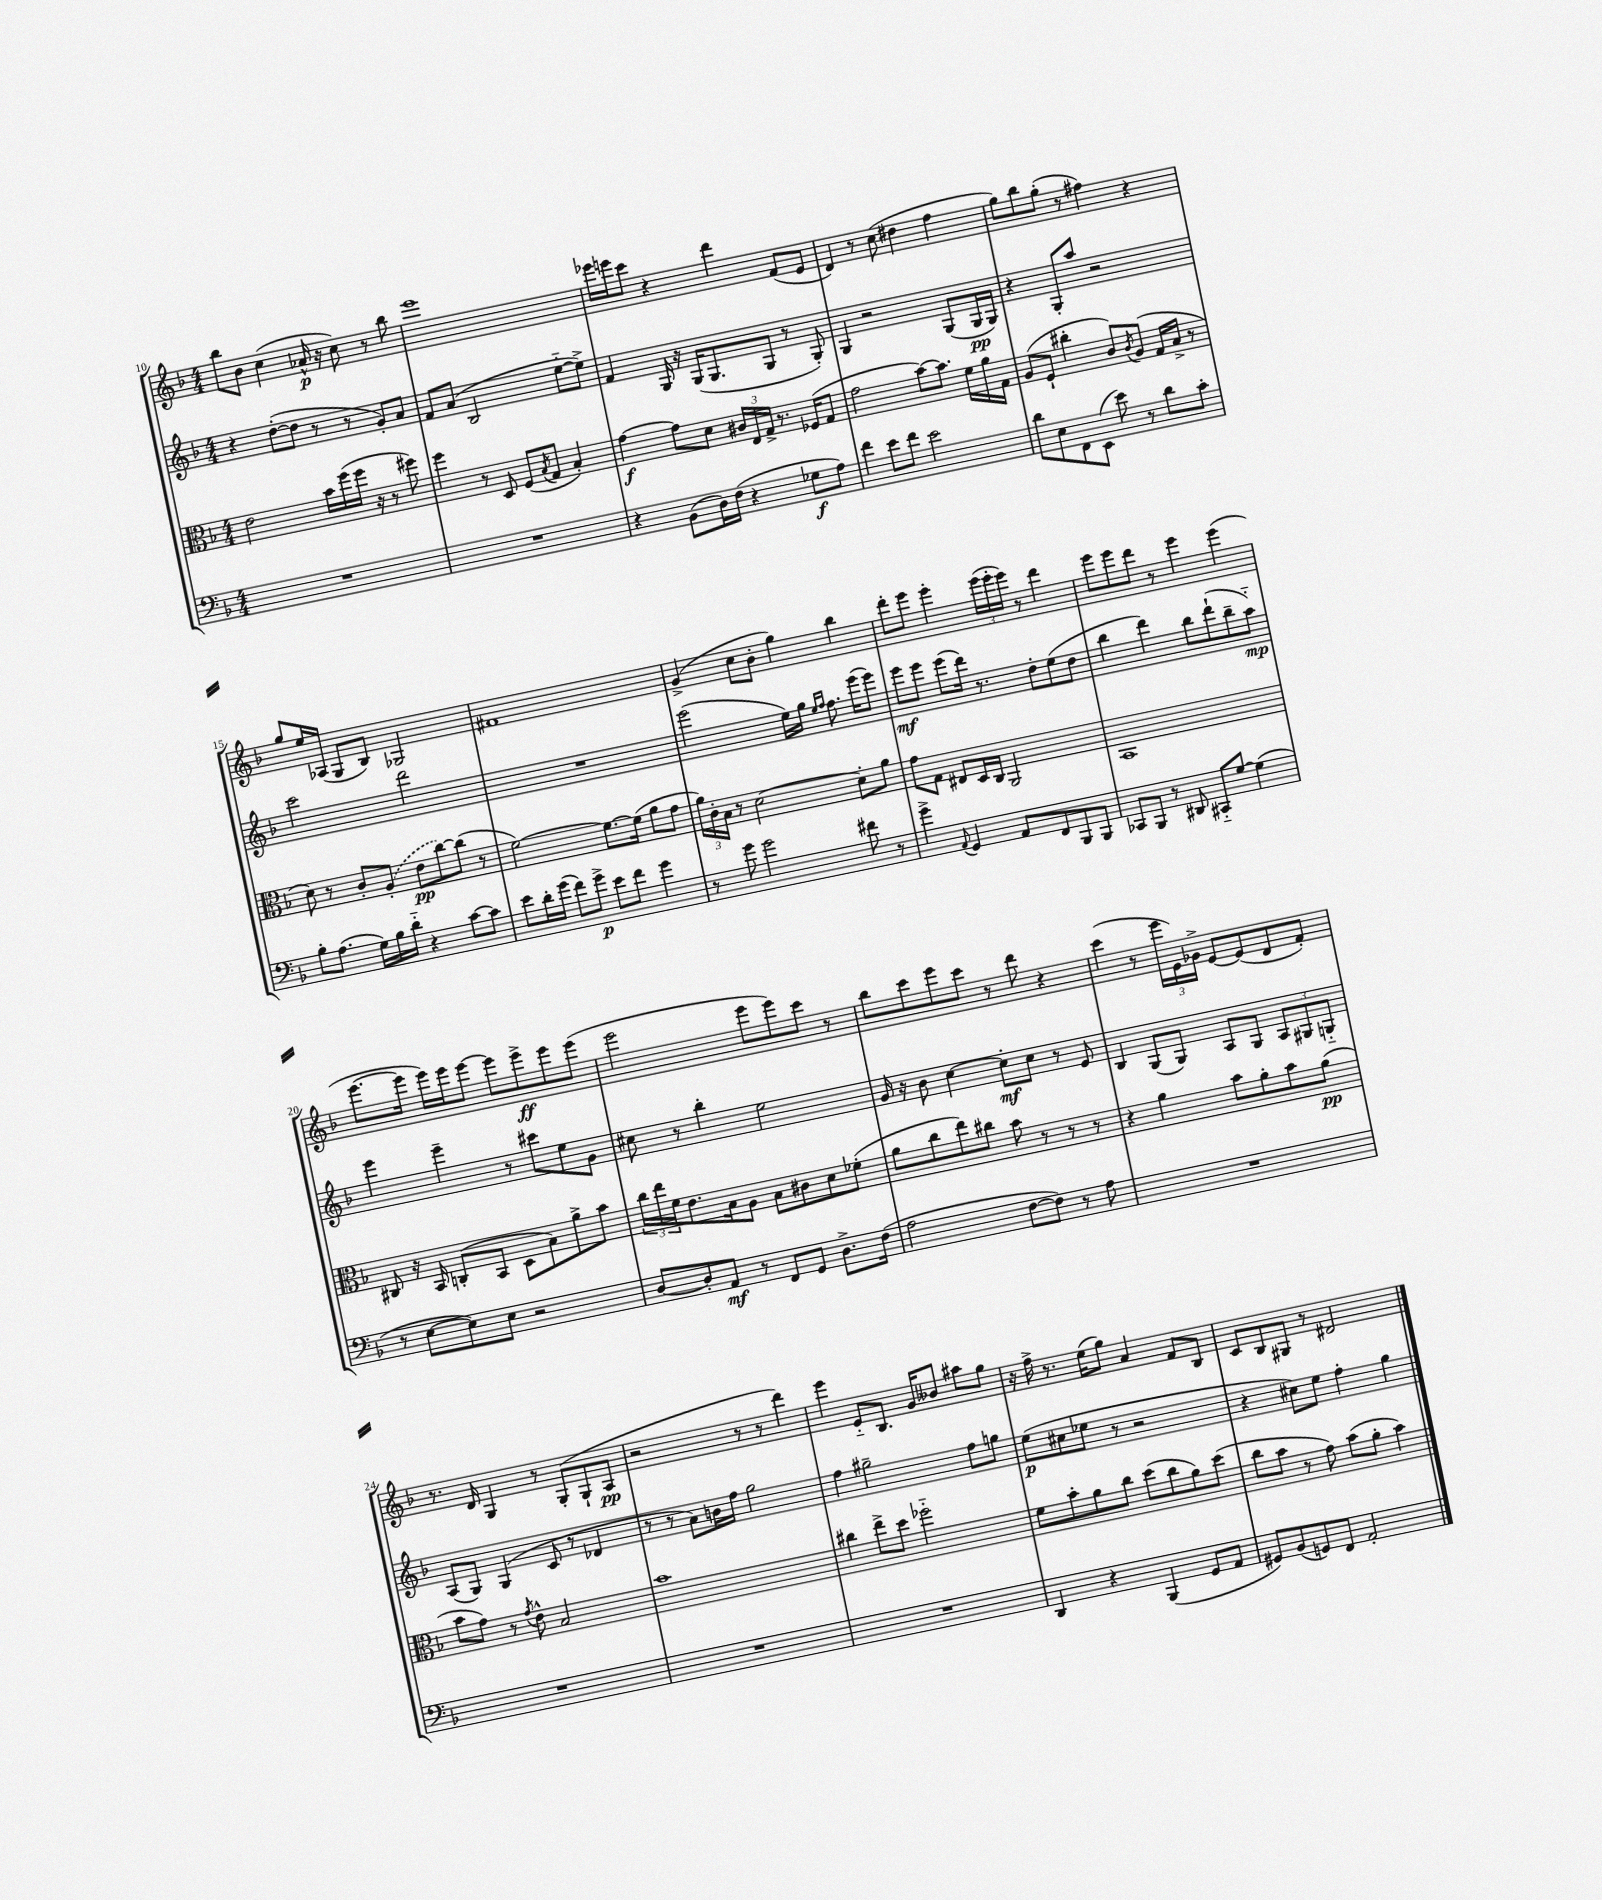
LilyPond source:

<<
\new StaffGroup <<
\new Staff = "s0" {
    \clef treble \key f \major \numericTimeSignature \time 4/4
    bes''8 bes'8 c''4( aes'16-^\p r16 c''8) r8 bes''8 |
    e'''1 |
    ees'''16 e'''16 c'''8 r4 d'''4 f'8( e'8 |
    d'4) r8 c''8( dis''4 f''4 |
    g''8) bes''8 g''8-.( r8 fis''4) r4 |
    g''8 e''16 aes16( g8 bes8) ges2 |
    fis'1 |
    g'4->( c''8 bes'8-. g''4) bes''4 |
    d'''8-. e'''8 e'''4-. \tuplet 3/2 { e'''16( e'''16-. e'''16) } r8 d'''4 |
    e'''8 e'''8 d'''8 r8 e'''4 e'''4( |
    e'''8.~ e'''16 e'''16) e'''16 e'''8~ e'''8 e'''8->\ff e'''8 e'''8( |
    e'''2 e'''8 e'''8) c'''8 r8 |
    bes''8 c'''8 e'''8 c'''8 r8 d'''8 r4 |
    c'''4( r8 \tuplet 3/2 { e'''16 e'16) ges'16-> } e'8~ e'8( d'8 f'8-.) |
    r8. d'16 g4 r8 g8-.( g8-! a8\pp |
    r2 r8 r8 d'''4) |
    e'''4 e'8-_ bes8. g'16 beses'8 ais''8 g''8 |
    r16 f''16-> r8. e''16( g''8) a'4 f'8 bes8 |
    c'8 bes8 gis8 r8 dis'2 \bar "|." |
}
\new Staff = "s1" {
    \clef treble \key f \major \numericTimeSignature \time 4/4
    r4 d''8~-.( d''8 r8 r8 g'8-.) a'8 |
    f'8 a'8( bes2 e''8~-_ e''8->) |
    f'4 g16 r16 g16( g8. g8 r8 g8-.) |
    g4 r2 g8( g16\pp g16) |
    r4 g8-. a''8 r2 |
    c'''2 d'''2 |
    R1 |
    e'''2( e''16) g''16 \grace { e''16 f''16 } f''8. e'''16( e'''8) |
    e'''8\mf e'''8 e'''8( d'''16) r8. d''8-. e''8( d''8 |
    bes''4 d'''4) bes''8 d'''8-!( bes''8-- a''8-_\mp) |
    e'''4 e'''4-- r8 cis'''8 e''8 g'8 |
    cis''8 r8 bes''4-. e''2 |
    g'16 r16 bes'8 c''4~ c''8-.\mf c''8 r8 e'8 |
    bes4 g8( g8) a8 g8 \tuplet 3/2 { a8 gis8 g8-_ } |
    a8( g8) g4( c'8 r8 des'4 |
    r8 r8 a'8) b'16 f''16 g''2 |
    f''4 gis''2-- f''8 g''8 |
    e''8\p( cis''8 ees''8 r8 r2 |
    r4 cis''8) e''8 f''4-. g''4 \bar "|." |
}
\new Staff = "s2" {
    \clef alto \key f \major \numericTimeSignature \time 4/4
    e'2 bes'16 f''16( f''16 r16 r8 fis''8) |
    f''4 r8 d8 f8( \acciaccatura { bes8 } g8 bes4-.) |
    g'4~\f g'8 d'8 \tuplet 3/2 { cis'16 e16 g16-> } r8. fes16( g8 |
    g'2 bes'8~) bes'8. f'16 a'16 g16 |
    a8( f8-! cis''4-. c'8) \acciaccatura { c'8 } a8( g16 bes16-> r8 |
    d'8) r8 c'8-. \once \slurDashed a8-.( e'8\pp c''8~) c''8( r8 |
    f'2~) f'8.~ f'16( a'8 g'8 |
    \tuplet 3/2 { a'16) c'16-. bes16 } r8 d'2~ d'8-. a'8 |
    g'8 g8 eis8 d16 c16 a,2 |
    bes,1 |
    cis8 r16 bes,16 c8-.( bes,8 d8 bes8) a'8-> bes'8 |
    \tuplet 3/2 { c''16 e''16 f'16 } e'8. bes16 a8 bes8 cis'8 d'8 fes'8-.( |
    a'8 c''8 e''8) cis''8 bes'8 r8 r8 r8 |
    r4 a'4 bes'8 a'8-. bes'8 a'8\pp( |
    bes'8 g'8) r8 \acciaccatura { g'8 } e'8-^ bes2 |
    bes'1 |
    cis''4 e''8-> d''8 fes''2-_ |
    f'8 bes'8-. a'8 c''8 d''8( c''8 a'8) d''8( |
    c''8 bes'8 r8 g'8) bes'8( a'8-. bes'4) \bar "|." |
}
\new Staff = "s3" {
    \clef bass \key f \major \numericTimeSignature \time 4/4
    R1 |
    R1 |
    r4 bes,8( d16) f16( r4 ges8\f a8) |
    f'4 e'8 f'8 e'2 |
    d'8 e8 f,8 e,8( e'8) r8 d'8 c'8-. |
    bes8-. a8.( g16) bes16 d'16-_ r4 c'8~ c'8 |
    e'8 d'16-. g'16( f'8) g'8->\p e'8 f'8 g'4 |
    r8 g'8 g'2 fis'8 r8 |
    g'4-> \appoggiatura { a,8 } g,4 a,8 f,8 bes,,8 bes,,8 |
    ces,8 bes,,8 r8 dis,8 cis,8-_ g8~ g4( |
    r8 e8~ e8) e8 r2 |
    d8~ d8-. a,8\mf r8 f,8 g,8 d8.-> f16( |
    a2 f8~ f8) r8 a8 |
    R1 |
    R1 |
    R1 |
    R1 |
    d,4 r4 bes,,4( g,8 a,8 |
    gis,8) bes,8( g,8) f,8 a,2-. \bar "|." |
}
>>
>>
\layout { \context { \Score currentBarNumber = #10 } }
